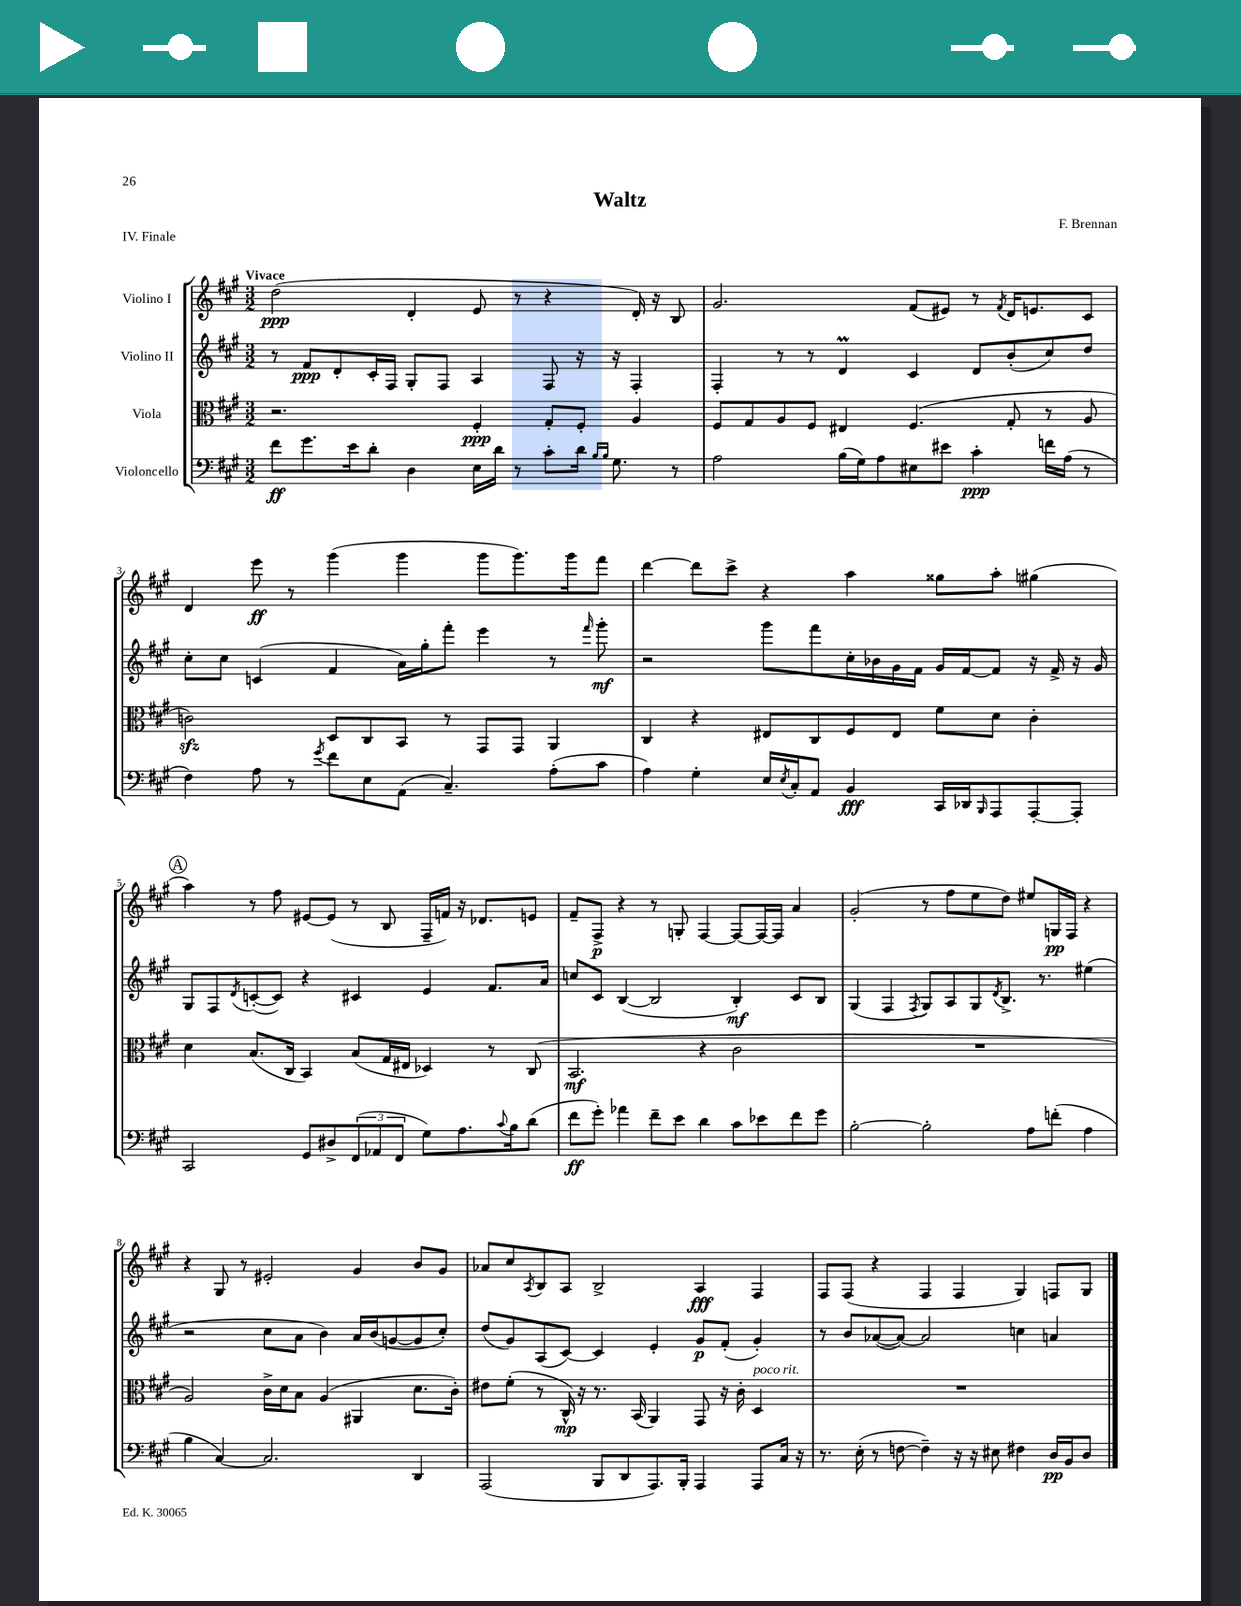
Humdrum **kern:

**kern	**kern	**kern	**kern
*staff4	*staff3	*staff2	*staff1
*clefF4	*clefC3	*clefG2	*clefG2
*k[f#c#g#]	*k[f#c#g#]	*k[f#c#g#]	*k[f#c#g#]
*M3/2	*M3/2	*M3/2	*M3/2
8f#\L	2.r	8r	(2dd\
8.g#\	.	8f#/L	.
.	.	8d'/	.
16e\k	.	.	.
8d'\J	.	16c#'/L	.
.	.	16F#/JJ	.
4D\	.	8G#'/L	4d'/
.	.	8F#/J	.
16E\LL	4F#'/	4A/	8e/
16d\JJ	.	.	.
8r	.	.	8r
8c#'\L	8G#'/L	8F#/	4r
16d\Jk	8F#'/J	16r	.
16qqB/LL	.	.	.
16qqB/JJ	.	.	.
8.G#\	.	16r	.
.	4A/	4F#'/	16d'/)
.	.	.	16r
8r	.	.	8B/
=	=	=	=
2A\	8F#/L	4F#'/	2.g#/
.	8G#/	.	.
.	8A/	8r	.
.	8F#/J	8r	.
(16B\LL	4E#/	4d/	.
16G#\J)	.	.	.
8A\	.	.	.
8E#\	(4.F#/	4c#/	(8f#/L
8e#\J	.	.	8e#/J)
4c#'\	.	8d/L	8r
.	.	.	8qf#/
.	8G#'/	(8b'/	16d/LK
.	.	.	8.e/
16f\LL	8r	8cc#/)	.
(16A\JJ	.	.	.
8r	8A/	8dd/J	8c#/J
=	=	=	=
4F#\)	2c\)	8cc#'\L	4d/
.	.	8cc#\J	.
8A\	.	(4c/	8eee\
8r	.	.	8r
8qg#/	.	.	.
8f#\L	8D/L	4f#/	(4ggg#\
8E\	8C#/	.	.
(8AA\J	8BB/J	16a\LL)	4ggg#\
.	.	16gg#'\J	.
4.C#~/)	8r	8fff#'\J	.
.	8GG#/L	4eee\	8ggg#\L
.	8GG#/J	.	8.ggg#\)
(8A'\L	4AA/	8r	.
.	.	.	16ggg#\k
.	.	16qqfff#/	.
8c#\J	.	8ggg#'\	8fff#\J
=	=	=	=
4A\)	4C#/	2r	[4ddd\
4G#'\	4r	.	8ddd\]L
.	.	.	8ccc#^\J
16E/LL	8E#/L	8ggg#\L	4r
8qE/	.	.	.
16C#'/J	.	.	.
8AA/J	8C#/	8fff#\	.
4BB/	8F#/	16cc#'\L	4aa\
.	.	16b-\	.
.	8E#/J	16g#\	.
.	.	16f#\JJ	.
16CC#/LL	8f#\L	16g#/LL	8gg##\L
16DD-/J	.	[16f#/J	.
16qqBBB/	.	.	.
8AAA/	8d\J	8f#/]J	8aa'\J
[8AAA'/	4c#'\	16r	(4gg#\
.	.	16f#^/	.
8AAA'/]J	.	16r	.
.	.	16g#/	.
=	=	=	=
2CC#/	4d\	8G#/L	4aa\)
.	.	8F#/	.
.	.	8qd/	.
.	(8.B/L	([8c'/	8r
.	.	8c/]J)	8ff#\
.	16C#/Jk	.	.
8GG#/L	4BB/)	4r	[8e#/L
8D#^/	.	.	(8e#/]J
(12FF#/	(8B/L	4c#/	8r
12AA-/	.	.	.
.	16G#/L	.	8B/
12FF#/J	.	.	.
.	16E#/JJ	.	.
8G#\L)	4D-/)	4e/	16F#~/LL
.	.	.	16f/JJ)
8.A\	.	.	16r
.	.	.	8.d-/L
.	8r	8.f#/L	.
8qqc#/	.	.	.
16B\k	.	.	.
(8d\J	(8C#/	.	8e/J
.	.	16a/Jk	.
=	=	=	=
8f#\L	2.BB/	8cc/L	8f#~/L
8g#'\J)	.	8c#/J	8F#^/J
4a-\	.	([4B/	4r
8f#~\L	.	2B/]	8r
8e\J	.	.	8G'/
4d\	4r	.	[4F#/
8c#\L	2c#\	4B'/)	8F#/_L
8e-\	.	.	16F#/_L
.	.	.	16F#/]JJ
8f#\	.	8c#/L	4a/
8g#\J	.	8B/J	.
=	=	=	=
[2B'\	1.r	(4G#/	(2g#'/
.	.	4F#/	.
.	.	8qF#/	.
2B'\]	.	8G#/L)	8r
.	.	8A/	8ff#\L
.	.	8G#/	8ee\
.	.	8qd/	.
.	.	8.B^/J	8dd\J)
8A\L	.	.	8ee#/L
.	.	8.r	.
(8f'\J	.	.	16G/L
.	.	.	16F#/JJ
4A\	.	(4ee#\	4r
=	=	=	=
4B\	2A/)	2r	4r
[4C#/)	.	.	8G#/
.	.	.	8r
2.C#/]	16c#^\LL	8cc#\L	2e#'/
.	16d\J	.	.
.	8B\J	8a\J	.
.	(4A/	4b\)	.
.	4AA#/	16a/LL	4g#/
.	.	(16b/J	.
.	.	[8g/	.
4DD/	8.d\L	8g/]	8b/L
.	.	8cc#'/J)	8g#/J
.	16c#'\Jk)	.	.
=	=	=	=
(2AAA/	8e#\L	(8dd/L	8a-/L
.	(8f#'\J	8g#/)	8cc#/
.	.	.	8qA/
.	8r	(8A/	8B/
.	16C#^^/)	[8c#/J)	8A/J
.	16r	.	.
8BBB/L	8.r	4c#/]	2B^/
8DD/	.	.	.
.	(16BB/	.	.
8.AAA/)	4AA/)	4e'/	.
16BBB'/Jk	.	.	.
4AAA/	8GG#/	8g#/L	4A/
.	16r	(8f#'/J	.
.	16c#'\	.	.
8AAA/L	4D/	4g#'/)	4F#/
16C#/Jk	.	.	.
16r	.	.	.
=	=	=	=
8.r	1.r	8r	8F#/L
.	.	8b/L	(8F#/J
(16E'\	.	.	.
8r	.	([8a-/	4r
[8F\	.	8a-/_J)	.
4F~\])	.	2a-/]	4F#/
16r	.	.	4F#/
16r	.	.	.
8E#\	.	.	.
4F#\	.	4cc\	4G#/)
16D/LL	.	4a/	8F/L
16BB/J	.	.	.
8D/J	.	.	8G#/J
==	==	==	==
*-	*-	*-	*-
